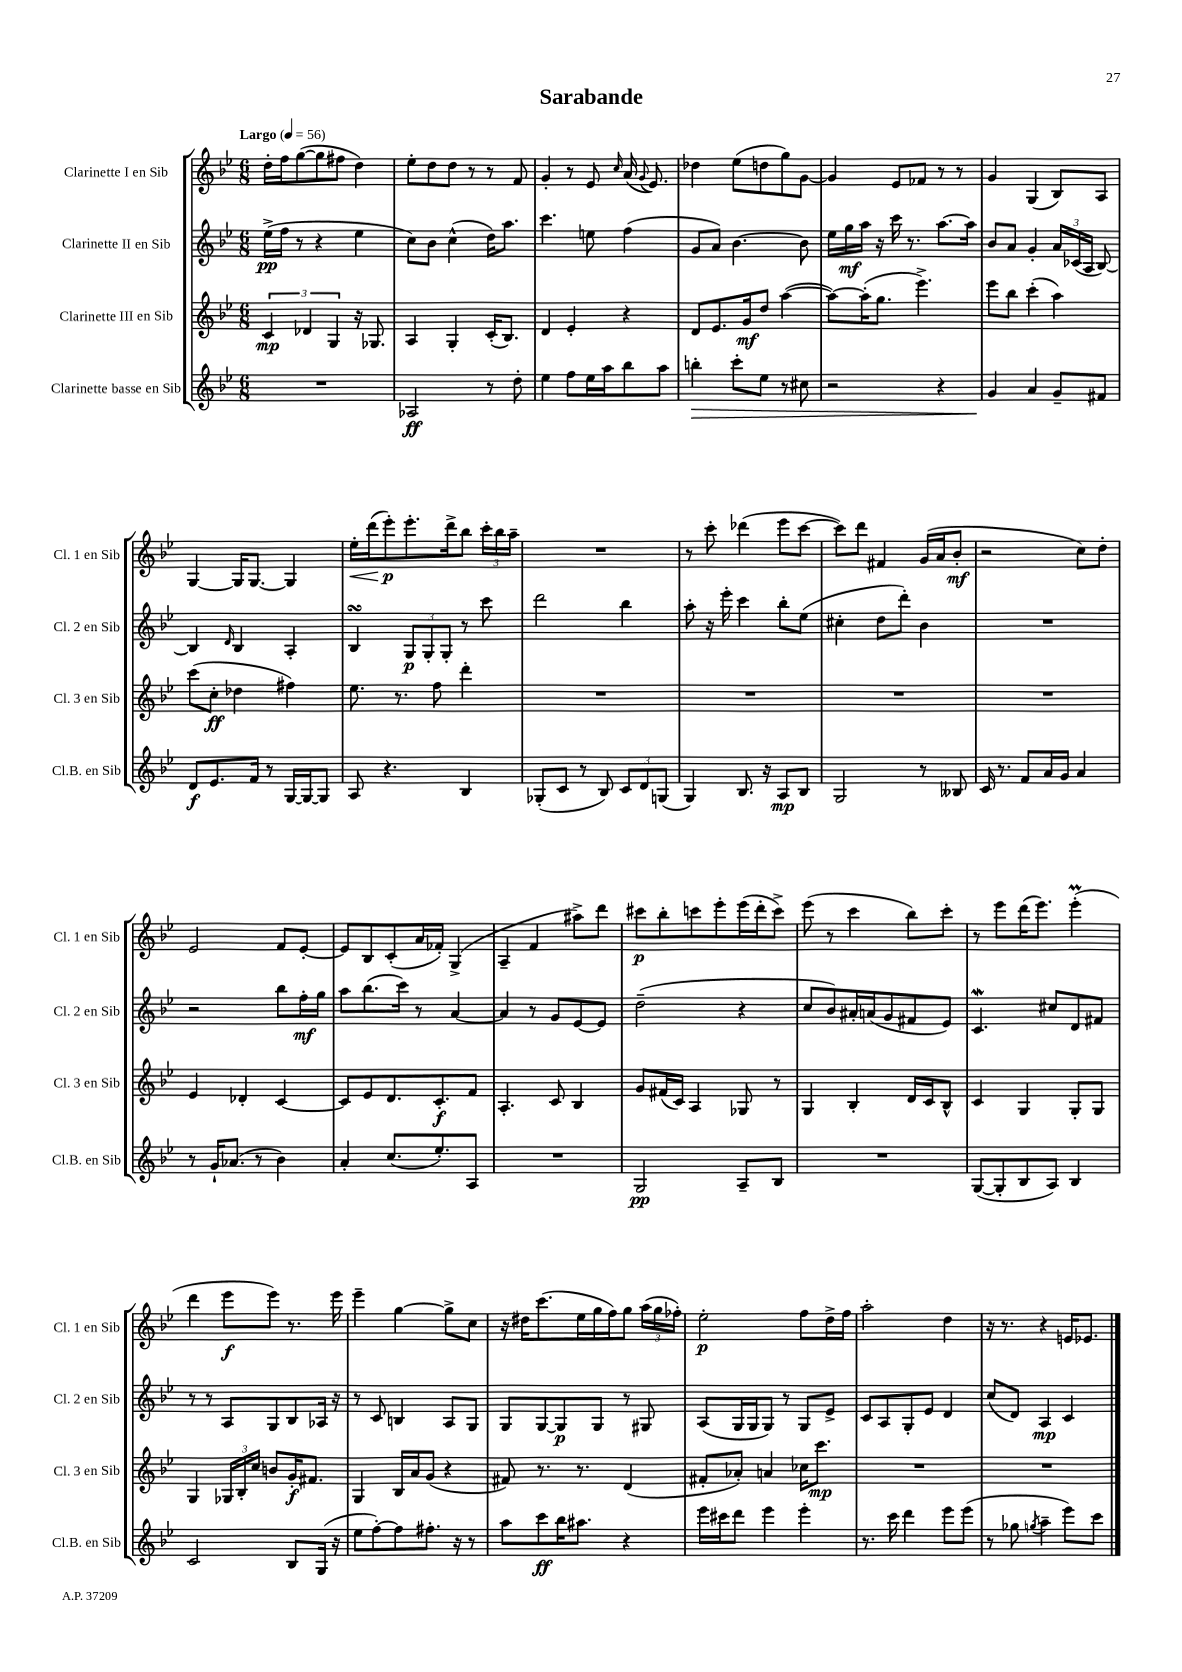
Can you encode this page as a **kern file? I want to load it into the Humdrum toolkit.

**kern	**dynam	**kern	**dynam	**kern	**dynam	**kern	**dynam
*part4	*part4	*part3	*part3	*part2	*part2	*part1	*part1
*staff4	*staff4	*staff3	*staff3	*staff2	*staff2	*staff1	*staff1
*I"Clarinette basse en Sib	*	*I"Clarinette III en Sib	*	*I"Clarinette II en Sib	*	*I"Clarinette I en Sib	*
*I'Cl.B. en Sib	*	*I'Cl. 3 en Sib	*	*I'Cl. 2 en Sib	*	*I'Cl. 1 en Sib	*
*clefG2	*	*clefG2	*	*clefG2	*	*clefG2	*
*k[b-e-]	*	*k[b-e-]	*	*k[b-e-]	*	*k[b-e-]	*
*M6/8	*	*M6/8	*	*M6/8	*	*M6/8	*
*MM56	*	*MM56	*	*MM56	*	*MM56	*
=1	=1	=1	=1	=1	=1	=1	=1
!	!	!	!	!	!	!LO:TX:a:B:t=Largo	!
2.r	.	6c/	mp	(16ee-^\LL	pp	16dd'\LL	.
.	.	.	.	16ff\JJ	.	16ff\J	.
.	.	.	.	8r	.	([8gg\	.
.	.	6d-X/	.	.	.	.	.
.	.	.	.	4r	.	8gg\]	.
.	.	6G/	.	.	.	.	.
.	.	.	.	.	.	8ff#X\J	.
.	.	16r	.	4ee-\	.	4dd\)	.
.	.	8.G-X/	.	.	.	.	.
=2	=2	=2	=2	=2	=2	=2	=2
2A-X/	ff	4A/	.	8cc\L)	.	8ee-'\L	.
.	.	.	.	8b-\J	.	8dd\	.
.	.	4G'/	.	(4cc^^\	.	8dd\J	.
.	.	.	.	.	.	8r	.
8r	.	(16c'/KL	.	16dd\KL)	.	8r	.
.	.	8.B-/J)	.	8.aa\J	.	.	.
8dd'\	.	.	.	.	.	8f/	.
=3	=3	=3	=3	=3	=3	=3	=3
4ee-\	.	4d/	.	4.ccc\	.	4g'/	.
8ff\L	.	4e-'/	.	.	.	8r	.
16ee-\L	.	.	.	8een\	.	8e-/	.
16aa\J	.	.	.	.	.	.	.
.	.	.	.	.	.	16qqcc/	.
8bb-\	.	4r	.	(4ff\	.	(16a/	.
.	.	.	.	.	.	8qqg/	.
.	.	.	.	.	.	8.e-/)	.
8aa\J	.	.	.	.	.	.	.
=4	=4	=4	=4	=4	=4	=4	=4
!	!LO:HP:b	!	!	!	!	!	!
4bbn'\	>	8d/L	.	8g/L	.	4dd-X\	.
.	.	8.e-/	.	8a/J)	.	.	.
8ccc'\L	.	.	.	[4.b-\	.	(8ee-\L	.
.	.	16g/k	mf	.	.	.	.
8ee-\J	.	8dd/J	.	.	.	8ddn\	.
8r	.	([4aa\	.	.	.	8gg\)	.
8cc#X\	.	.	.	8b-\]	.	[8g\J	.
=5	=5	=5	=5	=5	=5	=5	=5
2r	.	8aa\L_)	.	16ee-\LL	.	4g/]	.
.	.	.	.	16gg\	mf	.	.
.	.	(16aa'\K]	.	16aa\JJ	.	.	.
.	.	8.gg\J	.	16r	.	.	.
.	.	.	.	16ccc\	.	8e-/L	.
.	.	.	.	8.r	.	.	.
.	.	4.eee-^\)	.	.	.	8f-X/J	.
4r	.	.	.	[8.aa\L	.	8r	.
.	.	.	.	.	.	8r	.
.	.	.	.	16aa\Jk]	.	.	.
=6	=6	=6	=6	=6	=6	=6	=6
4g/	.	8eee-\L	.	8b-/L	.	4g/	.
.	.	8bb-\J	.	8a/J	.	.	.
4a/	]	(4ccc'\	.	4g'/	.	(4G/	.
8g~/L	.	4aa\)	.	24a/LL	.	8B-/L)	.
.	.	.	.	(24c-X/	.	.	.
.	.	.	.	24A/JJ	.	.	.
8f#X/J	.	.	.	[8B-/)	.	8A/J	.
!!LO:LB:g=z
=7	=7	=7	=7	=7	=7	=7	=7
8d/L	f	(8ccc\L	.	4B-/]	.	[4G/	.
8.e-/	.	8cc'\J	ff	.	.	.	.
.	.	.	.	16qqd/	.	.	.
.	.	4dd-X\	.	4B-/	.	16G/KL]	.
16f/Jk	.	.	.	.	.	[8.G/J	.
8r	.	.	.	.	.	.	.
[16G/LL	.	4ff#X\)	.	4A'/	.	4G/]	.
16G/J_	.	.	.	.	.	.	.
8G/J]	.	.	.	.	.	.	.
=8	=8	=8	=8	=8	=8	=8	=8
!	!	!	!	!	!	!	!LO:HP:b
8A/	.	8.ee-\	.	4B-sSSs/	.	16ee-'\LL	<
.	.	.	.	.	.	(16ddd\J	.
4.r	.	.	.	.	.	8eee-'\)	p
.	.	8.r	.	.	.	.	.
.	.	.	.	12G/L	p	8.eee-'\	[
.	.	.	.	12G'/	.	.	.
.	.	8ff\	.	.	.	.	.
.	.	.	.	12G'/J	.	.	.
.	.	.	.	.	.	16ddd^\k	.
4B-/	.	4ddd'\	.	8r	.	8bb-\J	.
.	.	.	.	8ccc\	.	24ccc'\LL	.
.	.	.	.	.	.	24bb-\	.
.	.	.	.	.	.	24aa~\JJ	.
=9	=9	=9	=9	=9	=9	=9	=9
(8G-X'/L	.	2.r	.	2ddd\	.	2.r	.
8c/J	.	.	.	.	.	.	.
8r	.	.	.	.	.	.	.
8B-/)	.	.	.	.	.	.	.
12c/L	.	.	.	4bb-\	.	.	.
12d/	.	.	.	.	.	.	.
(12Gn/J	.	.	.	.	.	.	.
=10	=10	=10	=10	=10	=10	=10	=10
4G/)	.	2.r	.	8aa'\	.	8r	.
.	.	.	.	16r	.	8ccc'\	.
.	.	.	.	16eee-'\	.	.	.
8.B-/	.	.	.	4ccc\	.	(4ddd-X\	.
16r	.	.	.	.	.	.	.
8A/L	mp	.	.	8bb-'\L	.	8eee-\L	.
8B-/J	.	.	.	(8ee-\J	.	[8ccc\J	.
=11	=11	=11	=11	=11	=11	=11	=11
2G/	.	2.r	.	4cc#X'\	.	8ccc\L])	.
.	.	.	.	.	.	8ddd\J	.
.	.	.	.	8dd\L	.	4f#X/	.
.	.	.	.	8ddd'\J)	.	.	.
8r	.	.	.	4b-\	.	(16g/LL	.
.	.	.	.	.	.	16a/J	.
8B--X/	.	.	.	.	.	8b-'/J	mf
=12	=12	=12	=12	=12	=12	=12	=12
16c/	.	2.r	.	2.r	.	2r	.
8.r	.	.	.	.	.	.	.
8f/L	.	.	.	.	.	.	.
16a/L	.	.	.	.	.	.	.
16g/JJ	.	.	.	.	.	.	.
4a/	.	.	.	.	.	8cc\L)	.
.	.	.	.	.	.	8dd'\J	.
!!LO:LB:g=z
=13	=13	=13	=13	=13	=13	=13	=13
8r	.	4e-/	.	2r	.	2e-/	.
16g`/KL	.	.	.	.	.	.	.
(8.a-X/J	.	.	.	.	.	.	.
.	.	4d-X'/	.	.	.	.	.
8r	.	.	.	.	.	.	.
4b-\)	.	[4c/	.	8bb-\L	.	8f/L	.
.	.	.	.	16ff'\L	mf	[8e-'/J	.
.	.	.	.	16gg\JJ	.	.	.
=14	=14	=14	=14	=14	=14	=14	=14
4a'/	.	8c/L]	.	8aa\L	.	8e-/L]	.
.	.	8e-/	.	(8.bb-\	.	8B-/	.
(8.cc/L	.	8.d/	.	.	.	(8c'/	.
.	.	.	.	16ccc\Jk)	.	.	.
.	.	.	.	8r	.	16a/L	.
8.ee-'/)	.	8.c'/	f	.	.	16f-X'/JJ)	.
.	.	.	.	[4a/	.	(4G^/	.
8A/J	.	8f/J	.	.	.	.	.
=15	=15	=15	=15	=15	=15	=15	=15
2.r	.	4.A'/	.	4a/]	.	4A~/	.
.	.	.	.	8r	.	4f/	.
.	.	8c/	.	8g/L	.	.	.
.	.	4B-/	.	[8e-/	.	8aa#X^\L)	.
.	.	.	.	8e-/J]	.	8ddd\J	.
=16	=16	=16	=16	=16	=16	=16	=16
2G/	pp	8g/L	.	(2dd~\	.	8ccc#X\L	p
.	.	(16f#X/L	.	.	.	8bb-'\	.
.	.	16c/JJ)	.	.	.	.	.
.	.	4A/	.	.	.	8cccn\	.
.	.	.	.	.	.	8eee-'\	.
8A~/L	.	8G-X/	.	4r	.	(16eee-\L	.
.	.	.	.	.	.	16ddd'\J	.
8B-/J	.	8r	.	.	.	8ccc^\J)	.
=17	=17	=17	=17	=17	=17	=17	=17
2.r	.	4G/	.	8cc/L	.	(8eee-\	.
.	.	.	.	8b-/)	.	8r	.
.	.	4B-'/	.	16a#X'/L	.	4ccc\	.
.	.	.	.	(16an/J	.	.	.
.	.	.	.	8g/	.	.	.
.	.	16d/LL	.	8f#X/	.	8bb-\L)	.
.	.	16c/J	.	.	.	.	.
.	.	8B-^^/J	.	8e-/J)	.	8ccc'\J	.
=18	=18	=18	=18	=18	=18	=18	=18
([8G/L	.	4c/	.	4.cW/	.	8r	.
8G'/]	.	.	.	.	.	8eee-\L	.
8B-/	.	4G/	.	.	.	(16ddd\K	.
.	.	.	.	.	.	8.eee-\J)	.
8A/J)	.	.	.	8cc#X/L	.	.	.
4B-/	.	8G'/L	.	8d/	.	(4eee-M'\	.
.	.	8G/J	.	8f#X/J	.	.	.
!!LO:LB:g=z
=19	=19	=19	=19	=19	=19	=19	=19
2c/	.	4G/	.	8r	.	4ddd\	.
.	.	.	.	8r	.	.	.
.	.	24G-X/LL	.	8A/L	.	8eee-\L	f
.	.	24B-'/	.	.	.	.	.
.	.	24cc/JJ	.	.	.	.	.
.	.	8bn/L	.	8G/	.	8eee-\J)	.
8B-/L	.	16g'/K	f	8B-/	.	8.r	.
.	.	8.f#X/J	.	.	.	.	.
(16G/Jk	.	.	.	16A-X/Jk	.	.	.
16r	.	.	.	16r	.	16eee-\	.
=20	=20	=20	=20	=20	=20	=20	=20
8ee-\L	.	4G/	.	8r	.	4eee-~\	.
[8ff'\)	.	.	.	8c/	.	.	.
8ff\]	.	16B-/LL	.	4Bn/	.	[4gg\	.
.	.	16a/J	.	.	.	.	.
8.ff#X'\J	.	(8g/J	.	.	.	.	.
.	.	4r	.	8A/L	.	8gg^\L]	.
16r	.	.	.	.	.	.	.
8r	.	.	.	8G/J	.	8cc\J	.
=21	=21	=21	=21	=21	=21	=21	=21
8aa\L	.	8f#X/)	.	8G/L	.	16r	.
.	.	.	.	.	.	16dd#X\KL	.
8ccc\	ff	8.r	.	[8G/	.	(8.ccc\	.
16bb-\K	.	.	.	8G/]	p	.	.
8.aa#X\J	.	8.r	.	.	.	16ee-\L	.
.	.	.	.	8G/J	.	16gg\	.
.	.	.	.	.	.	16ff\J)	.
4r	.	(4d/	.	8r	.	8gg\J	.
.	.	.	.	8G#X/	.	(24aa\LL	.
.	.	.	.	.	.	24gg\	.
.	.	.	.	.	.	24ff-X'\JJ)	.
=22	=22	=22	=22	=22	=22	=22	=22
16eee-\LL	.	8f#X'/L	.	(8A/L	.	2ee-'\	p
16ccc#X\J	.	.	.	.	.	.	.
8ddd\J	.	8a-X'/J)	.	16G/L	.	.	.
.	.	.	.	16G/J	.	.	.
4eee-\	.	4an/	.	8G/J)	.	.	.
.	.	.	.	8r	.	.	.
4eee-'\	.	16cc-X\KL	.	8G/L	.	8ff\L	.
.	.	8.ccc\J	mp	.	.	.	.
.	.	.	.	8e-^/J	.	16dd^\L	.
.	.	.	.	.	.	16ff\JJ	.
=23	=23	=23	=23	=23	=23	=23	=23
8.r	.	2.r	.	8c/L	.	2aa'\	.
.	.	.	.	8A/	.	.	.
16ccc\	.	.	.	.	.	.	.
4ddd\	.	.	.	8G'/	.	.	.
.	.	.	.	8e-/J	.	.	.
8eee-\L	.	.	.	4d/	.	4dd\	.
(8eee-\J	.	.	.	.	.	.	.
=24	=24	=24	=24	=24	=24	=24	=24
8r	.	2.r	.	(8cc/L	.	16r	.
.	.	.	.	.	.	8.r	.
8gg-X\	.	.	.	8d/J)	.	.	.
8qggn/	.	.	.	.	.	.	.
4aa~\	.	.	.	4A/	mp	4r	.
8eee-\L)	.	.	.	4c/	.	16en/KL	.
.	.	.	.	.	.	8.e-X/J	.
8ccc\J	.	.	.	.	.	.	.
==	==	==	==	==	==	==	==
*-	*-	*-	*-	*-	*-	*-	*-
